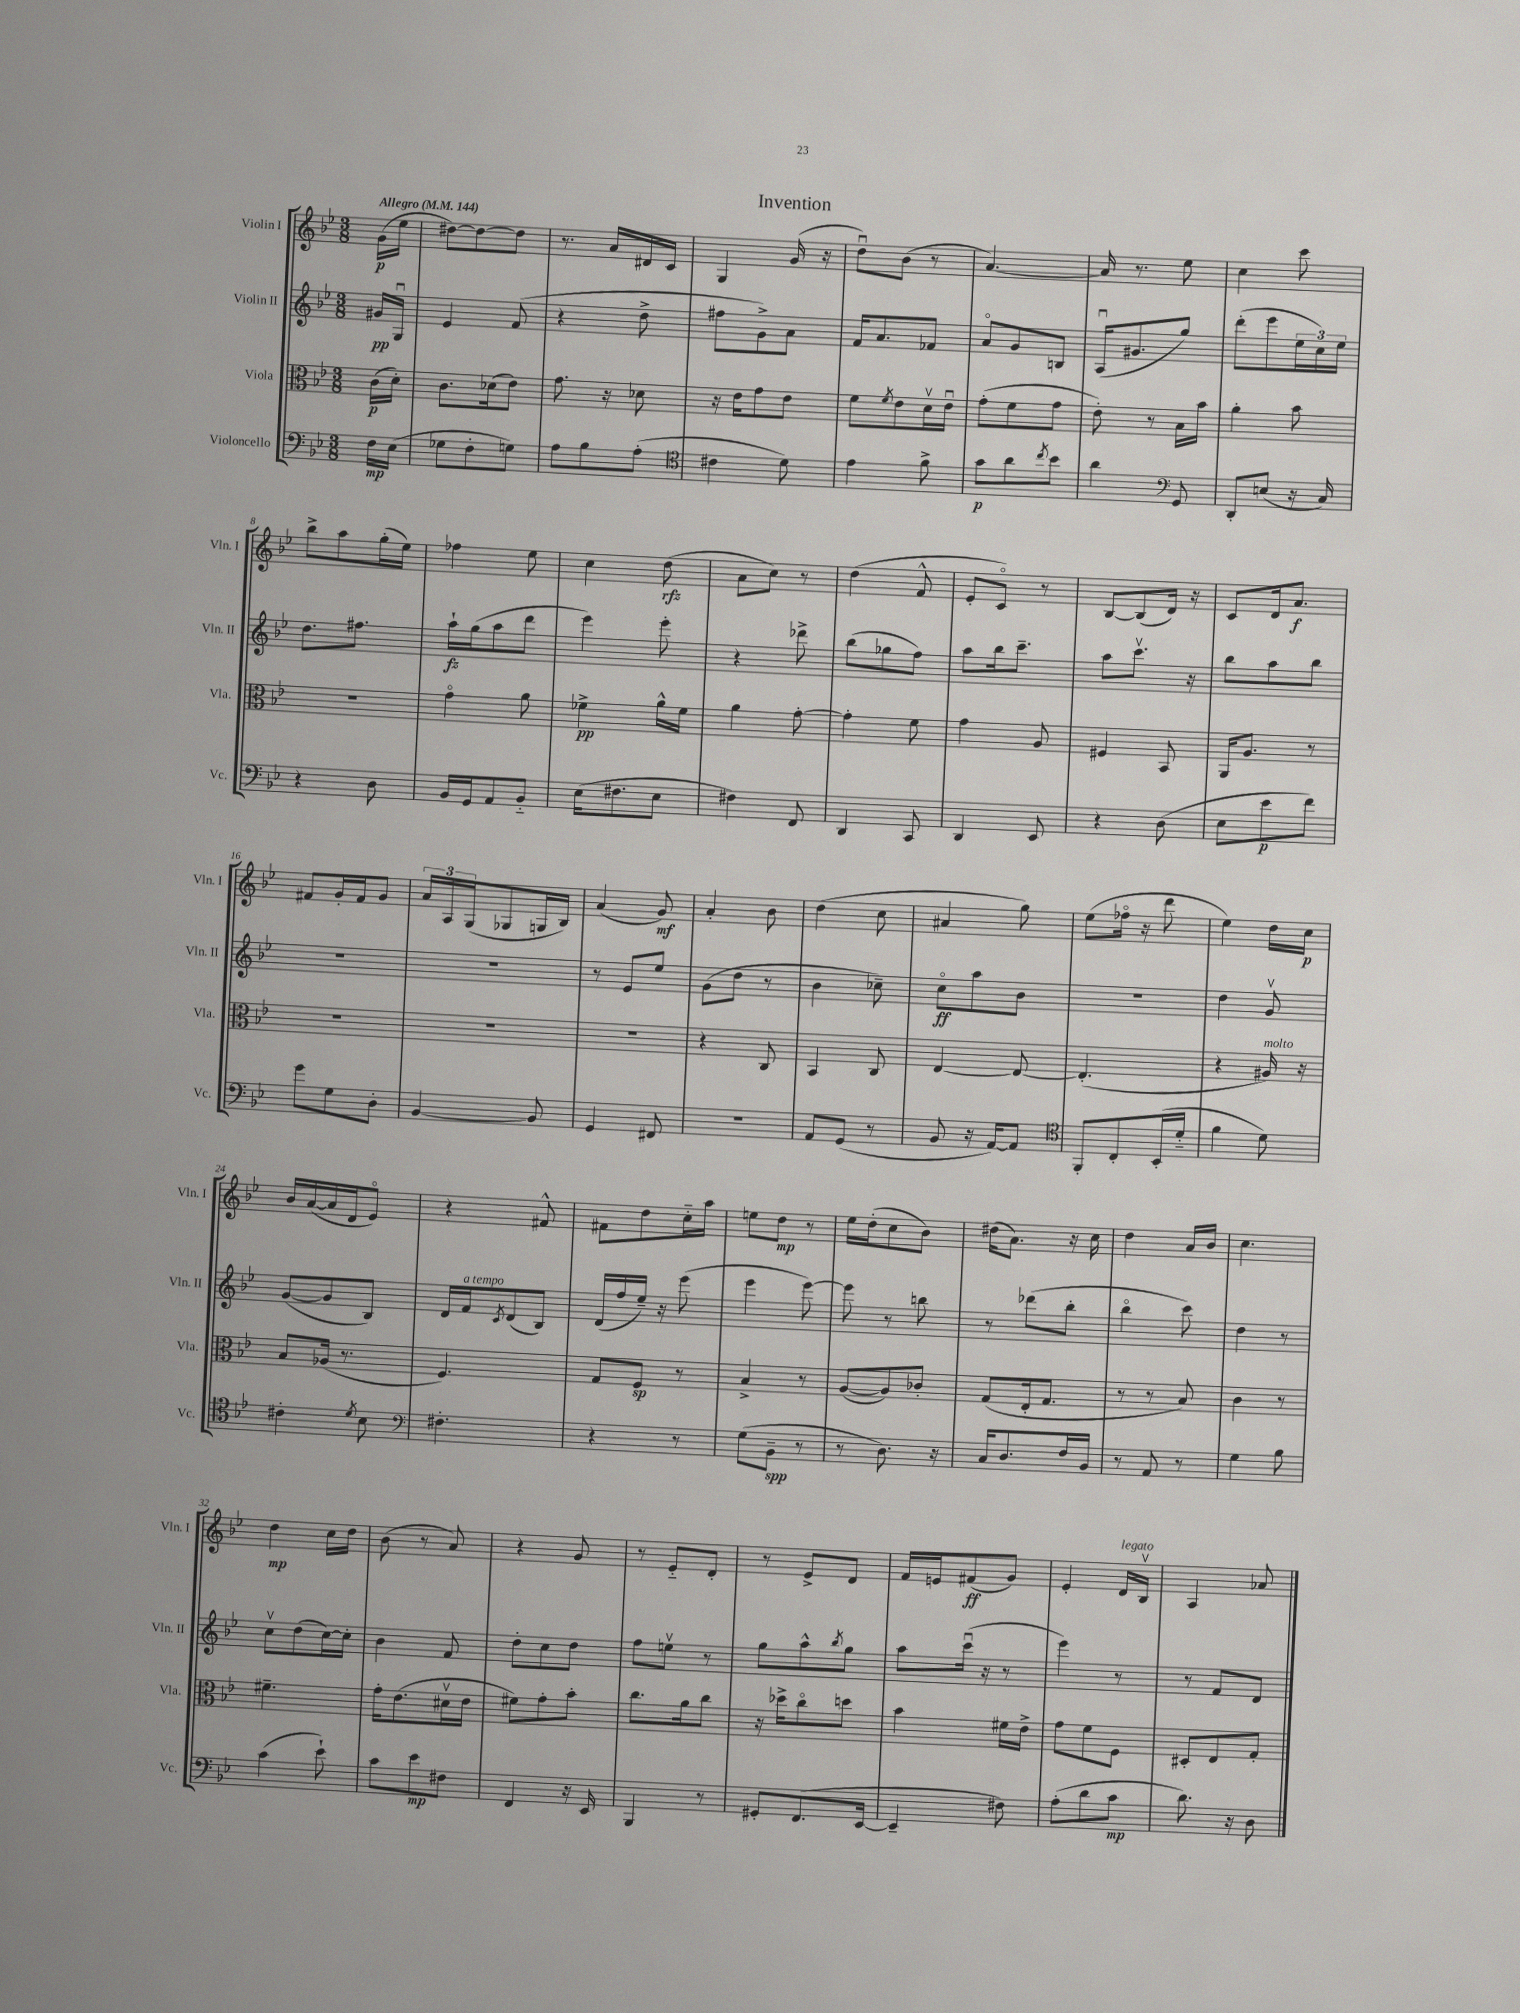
\header { title = "Invention" }
<<
\new StaffGroup <<
\new Staff = "s0" \with { instrumentName = "Violin I" shortInstrumentName = "Vln. I" } {
    \clef treble \key bes \major \numericTimeSignature \time 3/8 \partial 8 \tempo "Allegro" 4 = 144
    g'16\p( ees''16 |
    dis''8~) dis''8~ dis''8 |
    r8. a'16 dis'16 c'16 |
    g4 g'16( r16 |
    d''8\downbow) bes'8( r8 |
    a'4.~) |
    a'16 r8. ees''8 |
    c''4 c'''8 |
    bes''8-> a''8 g''16-.( ees''16) |
    fes''4 ees''8 |
    c''4 d''8\rfz( |
    a'8 c''8) r8 |
    d''4( f'8-^ |
    ees'8-. c'8\flageolet) r8 |
    bes8~ bes8( d'16) r16 |
    c'8 d'16 a'8.\f |
    fis'8 g'16-. fis'16 g'8 |
    \tuplet 3/2 { a'16 a16 g16( } ges8 g16 bes16) |
    a'4( g'8\mf) |
    a'4-. bes'8 |
    d''4( c''8 |
    ais'4 g''8) |
    ees''8( fes''16\flageolet r16 d'''8 |
    ees''4) d''16 c''16\p |
    bes'16 a'16~( a'16 d'16 ees'8\flageolet) |
    r4 fis'8-^ |
    fis'8 d''8 c''16-_ a''16 |
    e''8 d''8\mp r8 |
    ees''16 d''16-.( c''8 bes'8) |
    dis''16( a'8.) r16 c''16 |
    d''4 a'16 bes'16 |
    c''4. |
    d''4\mp c''16 d''16 |
    bes'8( r8 a'8) |
    r4 g'8 |
    r8 ees'8-_ d'8-. |
    r8 ees'8-> d'8 |
    f'16 e'16 fis'8\ff( g'8) |
    ees'4-. d'16^\markup { \italic "legato" } bes16\upbow |
    a4 aes'8 \bar "|." |
}
\new Staff = "s1" \with { instrumentName = "Violin II" shortInstrumentName = "Vln. II" } {
    \clef treble \key bes \major \numericTimeSignature \time 3/8 \partial 8
    gis'16\pp g16\downbow |
    ees'4 f'8( |
    r4 d''8-> |
    fis''8 g'8->) a'8 |
    f'16 a'8. fes'8 |
    a'8\flageolet g'8 b8 |
    a16\downbow( gis'8. g''8) |
    d'''8-.( ees'''8 \tuplet 3/2 { ees''16 c''16) ees''16 } |
    d''8. fis''8. |
    a''16-!\fz g''16( a''8 d'''8 |
    ees'''4) ees'''8-. |
    r4 des'''8-> |
    bes''8( ges''8 f''8) |
    a''8 bes''16 c'''8.-- |
    a''8 c'''8.\upbow r16 |
    bes''8 a''8 bes''8 |
    R4. |
    R4. |
    r8 ees'8 ees''8 |
    g'8( d''8 r8 |
    bes'4 ces''8--) |
    c''8\flageolet\ff a''8 bes'8 |
    R4. |
    d''4 g'8\upbow |
    g'8~( g'8 bes8) |
    d'16 f'16^\markup { \italic "a tempo" } \acciaccatura { c'8 } d'8( bes8) |
    d'16( f''16 ees''16--) r16 ees'''8( |
    ees'''4 ees'''8~) |
    ees'''8 r8 b''8 |
    r8 des'''8( bes''8-. |
    bes''4\flageolet c'''8) |
    d''4 r8 |
    c''8\upbow d''8( c''16~) c''16-. |
    bes'4 f'8 |
    d''8-. c''8 d''8 |
    f''8 e''8\upbow r8 |
    g''8 a''8-^ \acciaccatura { bes''8 } g''8 |
    a''8 c'''16\downbow( r16 r8 |
    ees'''4) r8 |
    r8 f'8 d'8 \bar "|." |
}
\new Staff = "s2" \with { instrumentName = "Viola" shortInstrumentName = "Vla." } {
    \clef alto \key bes \major \numericTimeSignature \time 3/8 \partial 8
    c'16\p( d'16-.) |
    c'8. des'16( ees'8) |
    g'8. r16 des'8 |
    r16 ees'16 g'8 ees'8 |
    f'8 \acciaccatura { f'8 } ees'8 d'16\upbow ees'16\downbow |
    g'8-.( f'8 g'8 |
    ees'8-.) r8 bes16 bes'16 |
    a'4-. bes'8 |
    R4. |
    g'4\flageolet a'8 |
    fes'4->\pp a'16-^ fes'16 |
    a'4 g'8~-. |
    g'4-. f'8 |
    g'4 a8 |
    fis4 bes,8 |
    a,16 a8. r8 |
    R4. |
    R4. |
    R4. |
    r4 c8 |
    bes,4 c8 |
    ees4~ ees8~ |
    ees4.-.( |
    r4 ais16^\markup { \italic "molto" }) r16 |
    bes8 aes16( r8. |
    f4.) |
    g8 f8\sp r8 |
    bes4-> r8 |
    a8~( a8) ces'8-. |
    g8( ees16-. g8. |
    r8 r8 bes8) |
    c'4 r8 |
    fis'4.-- |
    g'16-. ees'8.( dis'16\upbow ees'16 |
    fis'8) g'8-. bes'8-. |
    c''8. a'16 c''8 |
    r16 des''16-> c''8\flageolet d''8 |
    bes'4 fis'16 ees'16-> |
    g'8 f'8 f8 |
    dis8-. ees8 g8-. \bar "|." |
}
\new Staff = "s3" \with { instrumentName = "Violoncello" shortInstrumentName = "Vc." } {
    \clef bass \key bes \major \numericTimeSignature \time 3/8 \partial 8
    f16\mp ees16( |
    ges8 f8-. g8) |
    a8 bes8 a8-.( |
    \clef tenor cis'4 d'8) |
    ees'4 f'8-> |
    g'8\p a'8 \acciaccatura { c''8 } bes'8 |
    a'4 \clef bass g,8 |
    d,8-. e8( r16 c16) |
    r4 d8 |
    bes,16 g,16 a,8 bes,8-_ |
    ees16( fis8. ees8 |
    fis4) f,8 |
    d,4 c,8 |
    d,4 ees,8 |
    r4 d8( |
    ees8 ees'8\p f'8) |
    g'8 g8 d8-. |
    bes,4~ bes,8 |
    g,4 fis,8 |
    R4. |
    a,8 g,8( r8 |
    bes,8 r16 a,16~) a,8 |
    \clef tenor f,8-. c8-. bes,16-.( d'16-_ |
    f'4 d'8) |
    cis'4-. \acciaccatura { d'8 } bes8 |
    \clef bass fis4.-. |
    r4 r8 |
    g8( bes,8--\spp r8 |
    r8 d8.) r16 |
    c16 d8. f16 bes,16 |
    r8 a,8 r8 |
    g4 bes8 |
    c'4( ees'8-!) |
    c'8 ees'8\mp fis8 |
    f,4 r16 ees,16 |
    bes,,4 r8 |
    gis,8-. f,8.( ees,16~ |
    ees,4-- fis8) |
    a8-.( d'8 c'8\mp |
    d'8.) r16 d8 \bar "|." |
}
>>
>>
